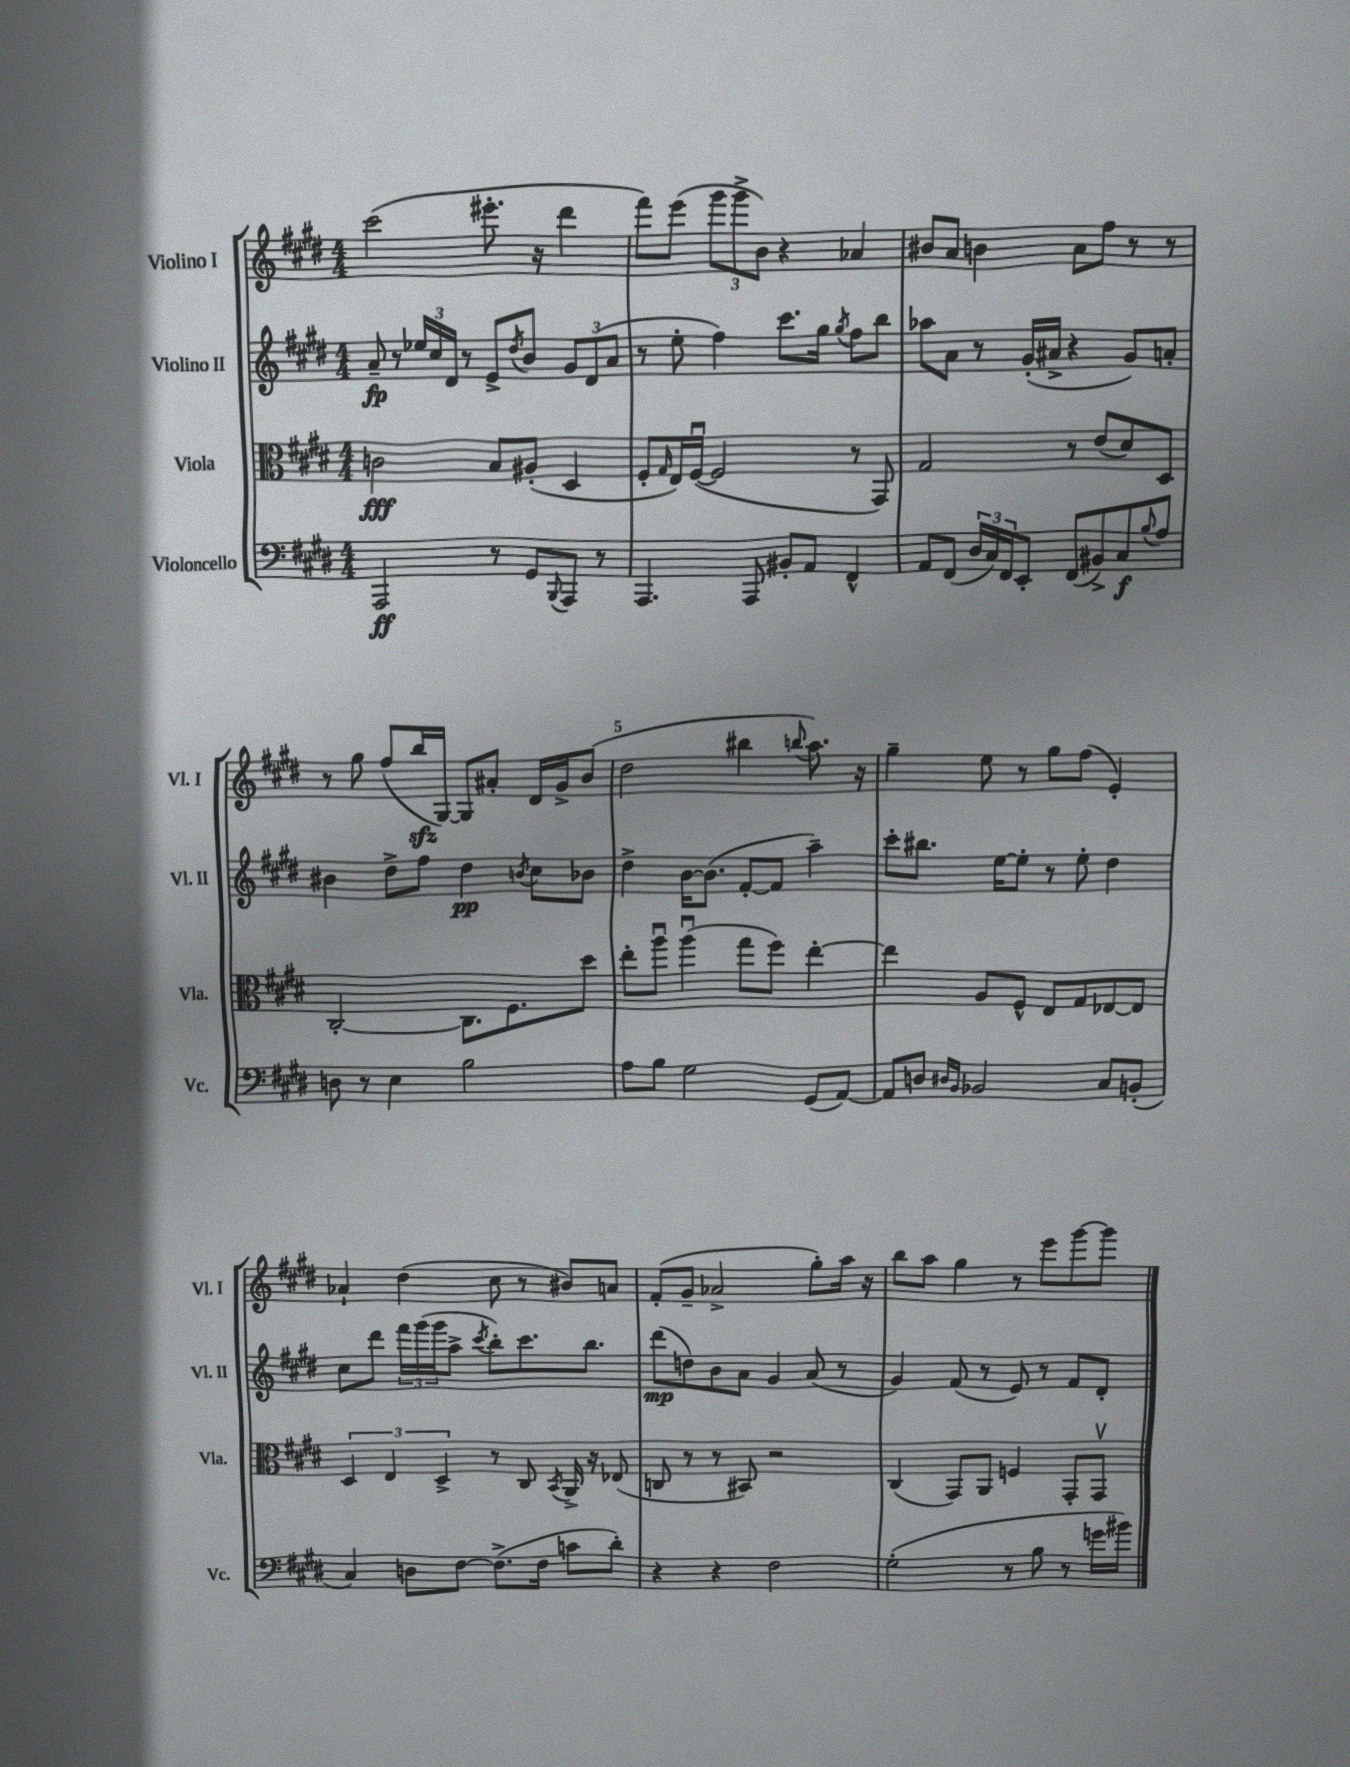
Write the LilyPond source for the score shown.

<<
\new StaffGroup <<
\new Staff = "s0" \with { instrumentName = "Violino I" shortInstrumentName = "Vl. I" } {
    \clef treble \key e \major \numericTimeSignature \time 4/4
    cis'''2( eis'''8.-. r16 dis'''4 |
    fis'''8) e'''8( \tuplet 3/2 { gis'''8 gis'''8-> b'8) } r4 aes'4 |
    bis'8 a'8 b'4 a'8 fis''8 r8 r8 |
    r8 gis''8 fis''8( b''16\sfz gis16~) gis8 ais'8-. dis'16 gis'16-> b'8( |
    dis''2 bis''4 \appoggiatura { b''8 } a''8.) r16 |
    gis''4-- e''8 r8 gis''8 fis''8( e'4-.) |
    aes'4-! dis''4( cis''8 r8 bis'8) a'8 |
    fis'8-.( gis'8-- aes'2-> gis''8-.) a''16 r16 |
    b''8 a''8 gis''4 r8 e'''8 gis'''8~ gis'''8 \bar "|." |
}
\new Staff = "s1" \with { instrumentName = "Violino II" shortInstrumentName = "Vl. II" } {
    \clef treble \key e \major \numericTimeSignature \time 4/4
    a'8--\fp r8 \tuplet 3/2 { ees''16 cis''16 dis'16 } r8 e'8-> \acciaccatura { dis''8 } b'8 \tuplet 3/2 { gis'8 dis'8( a'8 } |
    r8 e''8-. fis''4) cis'''8. gis''16 \acciaccatura { gis''8 } fis''8 b''8 |
    aes''8 a'8 r8 gis'16-.( ais'16-> r4 gis'8) a'8-. |
    bis'4 dis''8-> fis''8 dis''4\pp \acciaccatura { b'8 } cis''8 bes'8 |
    dis''4-> b'16~ b'8.( fis'8~-. fis'8 a''4--) |
    cis'''8-. bis''8. e''16~ e''8-. r8 e''8-. dis''4 |
    cis''8 dis'''8 \tuplet 3/2 { fis'''16 gis'''16( gis'''16 } a''8-> \acciaccatura { cis'''8 } b''8-.) cis'''8. b''8. |
    dis'''8\mp( d''8) b'8 a'8 gis'4 a'8( r8 |
    gis'4) fis'8( r8 e'8) r8 fis'8 dis'8-. \bar "|." |
}
\new Staff = "s2" \with { instrumentName = "Viola" shortInstrumentName = "Vla." } {
    \clef alto \key e \major \numericTimeSignature \time 4/4
    c'2\fff b8 ais8-.( dis4 |
    fis8-. \grace { gis16 } e16) fis16~\downbow( fis2 r8 gis,8) |
    gis2 r8 e'8( dis'8) dis8 |
    cis2~-. cis8. fis8. dis''8 |
    e''8-. a''8\downbow a''4\downbow( gis''8 fis''8) e''4~-. |
    e''4 a8 fis8-^ e8 gis8 ees8~ ees8 |
    \tuplet 3/2 { dis4 e4 dis4-> } r8 cis8 \acciaccatura { b,8 } a,16-> r16 ees8( |
    c8 r8 r8 bis,8) r2 |
    cis4( gis,8) a,8 f4 gis,8-. gis,8\upbow \bar "|." |
}
\new Staff = "s3" \with { instrumentName = "Violoncello" shortInstrumentName = "Vc." } {
    \clef bass \key e \major \numericTimeSignature \time 4/4
    a,,2\ff r8 gis,8 \appoggiatura { b,,8 } a,,8 r8 |
    a,,4. a,,8 bis,8-. a,8 fis,4-^ |
    a,8 fis,8( \tuplet 3/2 { dis16 cis16) fis,16 } e,8-. fis,8( bis,8->) cis8\f \appoggiatura { b8 } a8 |
    d8 r8 e4 b2 |
    a8 b8 gis2 gis,8( a,8~) |
    a,8 d8 \grace { dis16 b,16 } bes,2 cis8 b,8-.( |
    cis4) d8 fis8~ fis8.->( fis16 c'8 dis'8-.) |
    r4 r4 fis2 |
    gis2-.( r8 b8 r8 g'16 bis'16) \bar "|." |
}
>>
>>
\layout { \context { \Score \override BarNumber.break-visibility = ##(#f #t #t) barNumberVisibility = #(every-nth-bar-number-visible 5) } }
